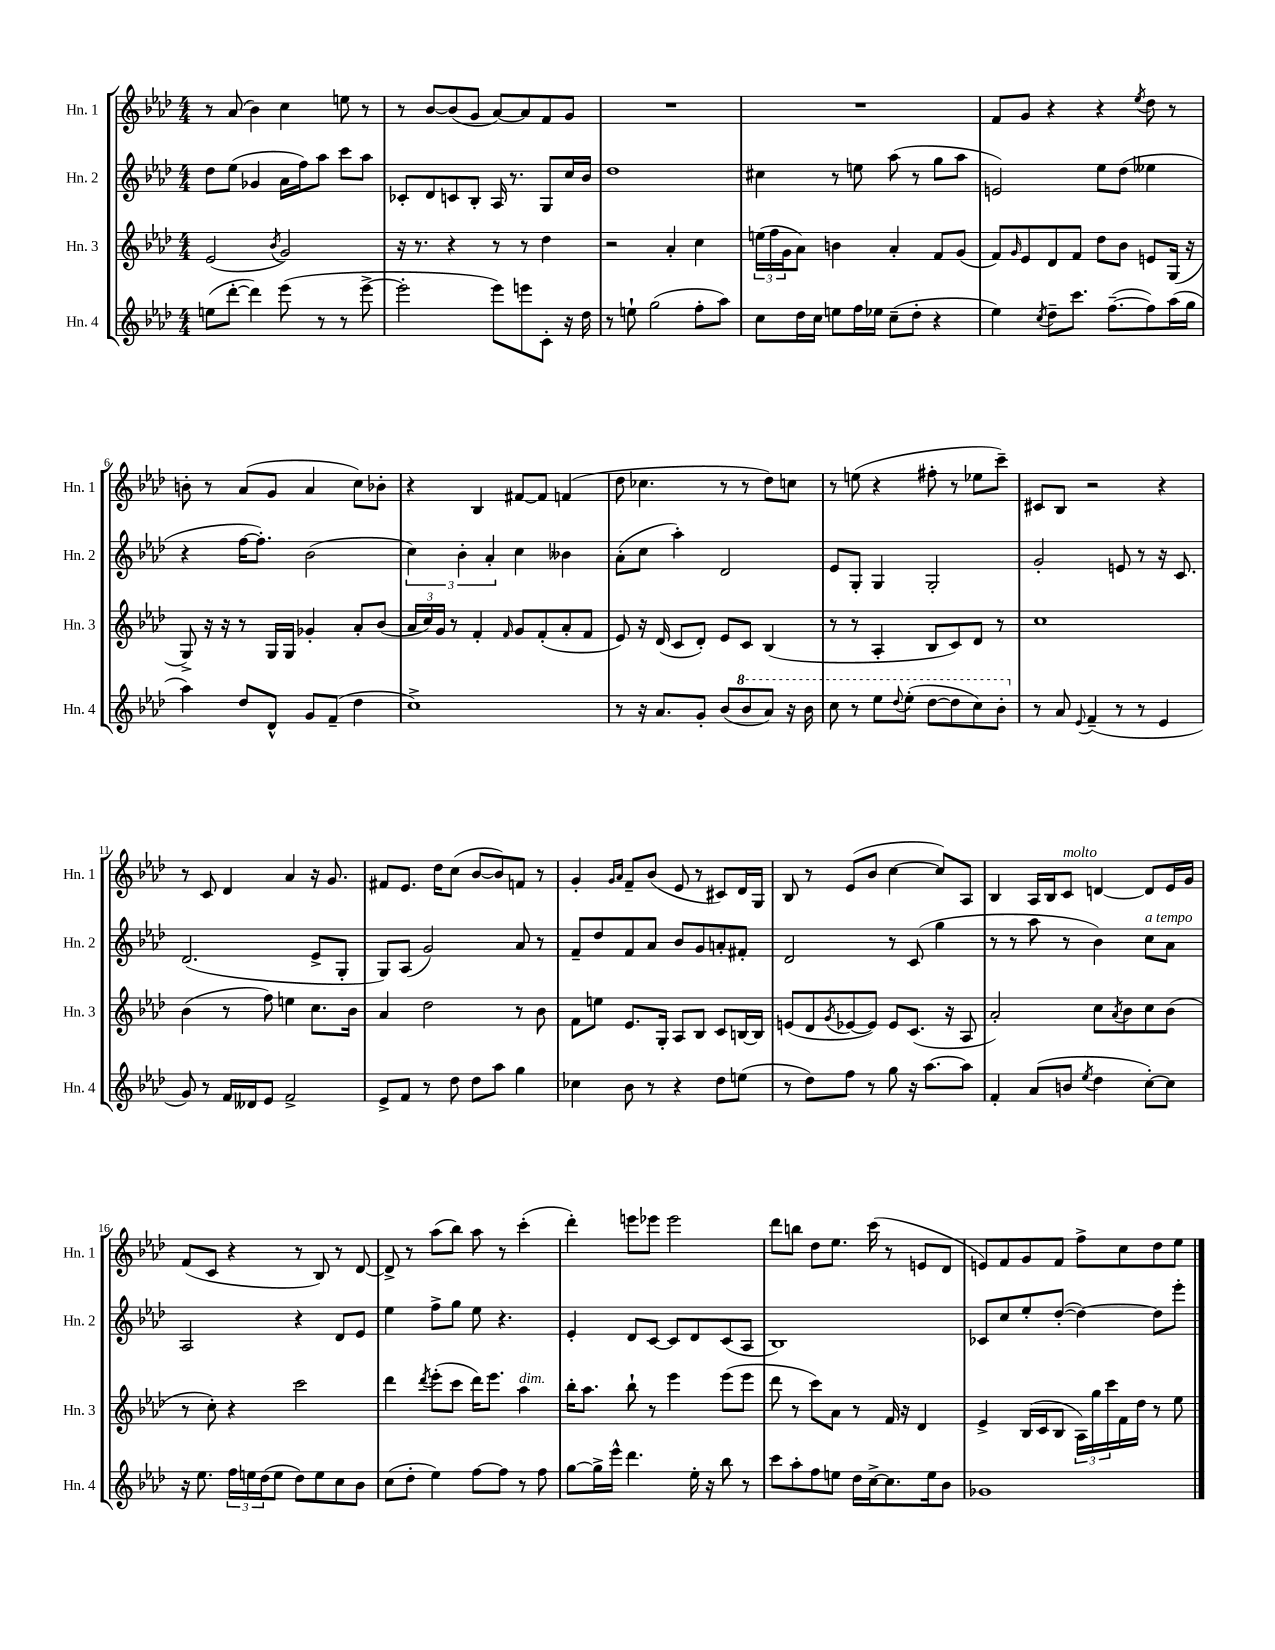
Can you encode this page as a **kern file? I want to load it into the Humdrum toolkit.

**kern	**kern	**kern	**kern
*part4	*part3	*part2	*part1
*staff4	*staff3	*staff2	*staff1
*I"Hn. 4	*I"Hn. 3	*I"Hn. 2	*I"Hn. 1
*I'Hn. 4	*I'Hn. 3	*I'Hn. 2	*I'Hn. 1
*clefG2	*clefG2	*clefG2	*clefG2
*k[b-e-a-d-]	*k[b-e-a-d-]	*k[b-e-a-d-]	*k[b-e-a-d-]
*M4/4	*M4/4	*M4/4	*M4/4
=1	=1	=1	=1
(8een\L	(2e-/	8dd-\L	8r
[8ddd-'\J	.	(8ee-\J	(8a-/
4ddd-\])	.	4g-X/	4b-\)
.	8qb-/	.	.
(8eee-\	2g/)	16a-\LL	4cc\
.	.	16ff\J)	.
8r	.	8aa-\J	.
8r	.	8ccc\L	8een\
[8eee-^\	.	8aa-\J	8r
=2	=2	=2	=2
2eee-'\]	16r	8c-X'/L	8r
.	8.r	.	.
.	.	8d-/	[8b-/L
.	4r	8cn/	(8b-/]
.	.	8B-'/J	8g/J
8eee-\L)	8r	16A-/	[8a-/L)
.	.	8.r	.
8eeen\	8r	.	8a-/]
8c'\J	4dd-\	8G/L	8f/
16r	.	16cc/L	8g/J
16dd-\	.	16b-/JJ	.
=3	=3	=3	=3
8r	2r	1dd-	1r
8een`\	.	.	.
(2gg\	.	.	.
.	4a-'/	.	.
8ff'\L	4cc\	.	.
8aa-\J)	.	.	.
=4	=4	=4	=4
8cc\L	(24een\LL	4cc#X\	1r
.	24ff\	.	.
.	24g\J	.	.
16dd-\L	8a-\J)	.	.
16cc\JJ	.	.	.
8een\L	4bn\	8r	.
16ff\L	.	8een\	.
16ee-X\JJ	.	.	.
(8cc~\L	4a-'/	(8aa-\	.
8dd-'\J	.	8r	.
4r	8f/L	8gg\L	.
.	(8g/J	8aa-\J	.
=5	=5	=5	=5
4ee-\)	8f/L)	2en/)	8f/L
.	16qqg/	.	.
.	8e-/	.	8g/J
8qcc/	.	.	.
8dd-~\L	8d-/	.	4r
8.ccc\J	8f/J	.	.
.	8dd-\L	8ee-\L	4r
([8.ff~\L	.	.	.
.	8b-\J	(8dd-\J	.
.	.	.	8qee-/
8ff\])	8en/L	4ee--X\	8dd-\
(16aa-\L	(16G/Jk	.	8r
16gg\JJ	16r	.	.
!!LO:LB:g=z
=6	=6	=6	=6
4aa-\)	8G^/)	4r	8bn'\
.	16r	.	8r
.	16r	.	.
8dd-/L	8r	[16ff\KL	(8a-/L
.	.	8.ff'\J])	.
8d-^^/J	16G/LL	.	8g/J
.	16G/JJ	.	.
8g/L	4g-X'/	(2b-\	4a-/
(8f~/J	.	.	.
4dd-\	8a-'/L	.	8cc\L)
.	(8b-/J	.	8b-X'\J
=7	=7	=7	=7
1cc^)	24a-/LL	6cc\)	4r
.	24cc/)	.	.
.	24g/JJ	.	.
.	8r	.	.
.	.	6b-'\	.
.	4f'/	.	4B-/
.	.	6a-'/	.
.	16qqf/	.	.
.	8g/L	4cc\	[8f#X/L
.	(8f'/	.	8f#/J]
.	8a-'/	4b--X\	(4fn/
.	8f/J	.	.
=8	=8	=8	=8
8r	8e-/)	(8a-'\L	8dd-\
16r	16r	8cc\J	4.cc-X\
8.a-/L	(16d-/	.	.
.	8c/L	4aa-'\)	.
8g'/J	8d-'/J)	.	.
(8b-/L	8e-/L	2d-/	8r
*8va	*	*	*
8bb-/	8c/J	.	8r
8aa-/J)	(4B-/	.	8dd-\L)
16r	.	.	8ccn\J
16bb-\	.	.	.
=9	=9	=9	=9
8ccc\	8r	8e-/L	8r
8r	8r	8G'/J	(8een\
8eee-\L	4A-'/	4G/	4r
8qqddd-/	.	.	.
(8eee-'\J	.	.	.
[8ddd-\L	8B-/L	2G'/	8ff#X'\
8ddd-\]	8c/)	.	8r
8ccc\)	8d-/J	.	8ee-X\L
8bb-'\J	8r	.	8ccc~\J)
=10	=10	=10	=10
*X8va	*	*	*
8r	1cc	2g'/	8c#X/L
8a-/	.	.	8B-/J
8qqe-/	.	.	.
(4f~/	.	.	2r
8r	.	8en/	.
8r	.	8r	.
4e-/	.	16r	4r
.	.	8.c/	.
!!LO:LB:g=z
=11	=11	=11	=11
8g/)	(4b-\	(2.d-/	8r
8r	.	.	8c/
16f/LL	8r	.	4d-/
16d--X/J	.	.	.
8e-/J	8ff\)	.	.
2f^/	4een\	.	4a-/
.	8.cc\L	8e-^/L	16r
.	.	.	8.g/
.	.	8G'/J	.
.	16b-\Jk	.	.
=12	=12	=12	=12
8e-^/L	4a-/	8G/L)	8f#X/L
8f/J	.	(8A-/J	8.e-/J
8r	2dd-\	2g/)	.
.	.	.	16dd-\KL
8dd-\	.	.	(8cc\J
8dd-\L	.	.	[8b-/L
8aa-\J	.	.	8b-/])
4gg\	8r	8a-/	8fn/J
.	8b-\	8r	8r
=13	=13	=13	=13
4cc-X\	8f\L	8f~/L	4g'/
.	8een\J	8dd-/	.
.	.	.	16qqg/LL
.	.	.	16qqa-/JJ
8b-\	8.e-/L	8f/	8f~/L
8r	.	8a-/J	(8b-/J
.	16G'/Jk	.	.
4r	8A-/L	8b-/L	8e-/
.	8B-/J	8g/	8r
8dd-\L	8c/L	8an'/	8c#X/L)
(8een\J	[16Bn/L	8f#X'/J	16d-/L
.	16B/JJ]	.	16G/JJ
=14	=14	=14	=14
8r	(8en/L	2d-/	8B-/
8dd-\L)	8d-/	.	8r
.	8qg/	.	.
8ff\J	[8e-X/	.	(8e-/L
8r	8e-/J])	.	8b-/J
8gg\	8e-/L	8r	[4cc\
16r	(8.c/J	(8c/	.
[8.aa-\L	.	.	.
.	.	4gg\	8cc/L])
.	16r	.	.
8aa-\J]	8A-/	.	8A-/J
=15	=15	=15	=15
4f'/	2a-'/)	8r	4B-/
.	.	8r	.
(8a-/L	.	8aa-\	16A-/LL
.	.	.	16B-/J
!	!	!	!LO:TX:a:i:t=molto
8bn/J	.	8r	8c/J
8qee-/	.	.	.
4dd-\	8cc\L	4b-\)	[4dn/
.	8qa-/	.	.
.	8b-\	.	.
!	!	!LO:TX:a:i:t=a tempo	!
[8cc'\L)	8cc\	8cc\L	8d/L]
8cc\J]	(8b-\J	8a-\J	16e-/L
.	.	.	16g/JJ
!!LO:LB:g=z
=16	=16	=16	=16
16r	8r	2A-/	(8f/L
8.ee-\	.	.	.
.	8cc'\)	.	8c/J
24ff\LL	4r	.	4r
24een\	.	.	.
(24dd-\J	.	.	.
8ee\J	.	.	.
8dd-\L)	2ccc\	4r	8r
8ee\	.	.	8B-/)
8cc\	.	8d-/L	8r
8b-\J	.	8e-/J	[8d-/
=17	=17	=17	=17
(8cc\L	4ddd-\	4ee-\	8d-^/]
8dd-'\J	.	.	8r
.	8qddd-/	.	.
4ee-\)	(8eee-'\L	8ff^\L	(8aa-\L
.	8ccc\J	8gg\J	8bb-\J)
[8ff\L	16ddd-\KL)	8ee-\	8aa-\
.	8.eee-\J	.	.
8ff\J]	.	4.r	8r
!	!LO:TX:a:i:t=dim.	!	!
8r	4aa-\	.	(4ccc'\
8ff\	.	.	.
=18	=18	=18	=18
[8gg\L	16bb-'\KL	4e-'/	4ddd-'\)
.	8.aa-\J	.	.
16gg^\L]	.	.	.
16eee-^^\JJ	.	.	.
4.ddd-\	8bb-`\	8d-/L	8eeen\L
.	8r	[8c/J	8eee-X\J
.	4eee-\	8c/L]	2eee-\
16ee-'\	.	8d-/	.
16r	.	.	.
8bb-\	(8eee-\L	(8c/	.
8r	8eee-\J	8A-/J	.
=19	=19	=19	=19
8ccc\L	8ddd-\	1B-)	8ddd-\L
8aa-'\	8r	.	8bbn\J
8ff\	8ccc\L)	.	8dd-\L
8een\J	8a-\J	.	8.ee-\J
16dd-\LL	8r	.	.
[16cc^\J	.	.	(16ccc\
8.cc\]	16f/	.	8r
.	16r	.	.
.	4d-/	.	8en/L
16ee\k	.	.	.
8b-\J	.	.	8d-/J
=20	=20	=20	=20
1g-X	4e-^/	8c-X/L	8en/L)
.	.	8cc/	8f/
.	(16B-/LL	8ee-'/	8g/
.	16c/J	.	.
.	8B-/J	([8dd-'/J	8f/J
.	24A-\LL)	4dd-\_)	8ff^\L
.	24gg\	.	.
.	24ccc\	.	.
.	16f\	.	8cc\
.	16dd-\JJ	.	.
.	8r	8dd-\L]	8dd-\
.	8ee-\	8eee-'\J	8ee-\J
==	==	==	==
*-	*-	*-	*-
